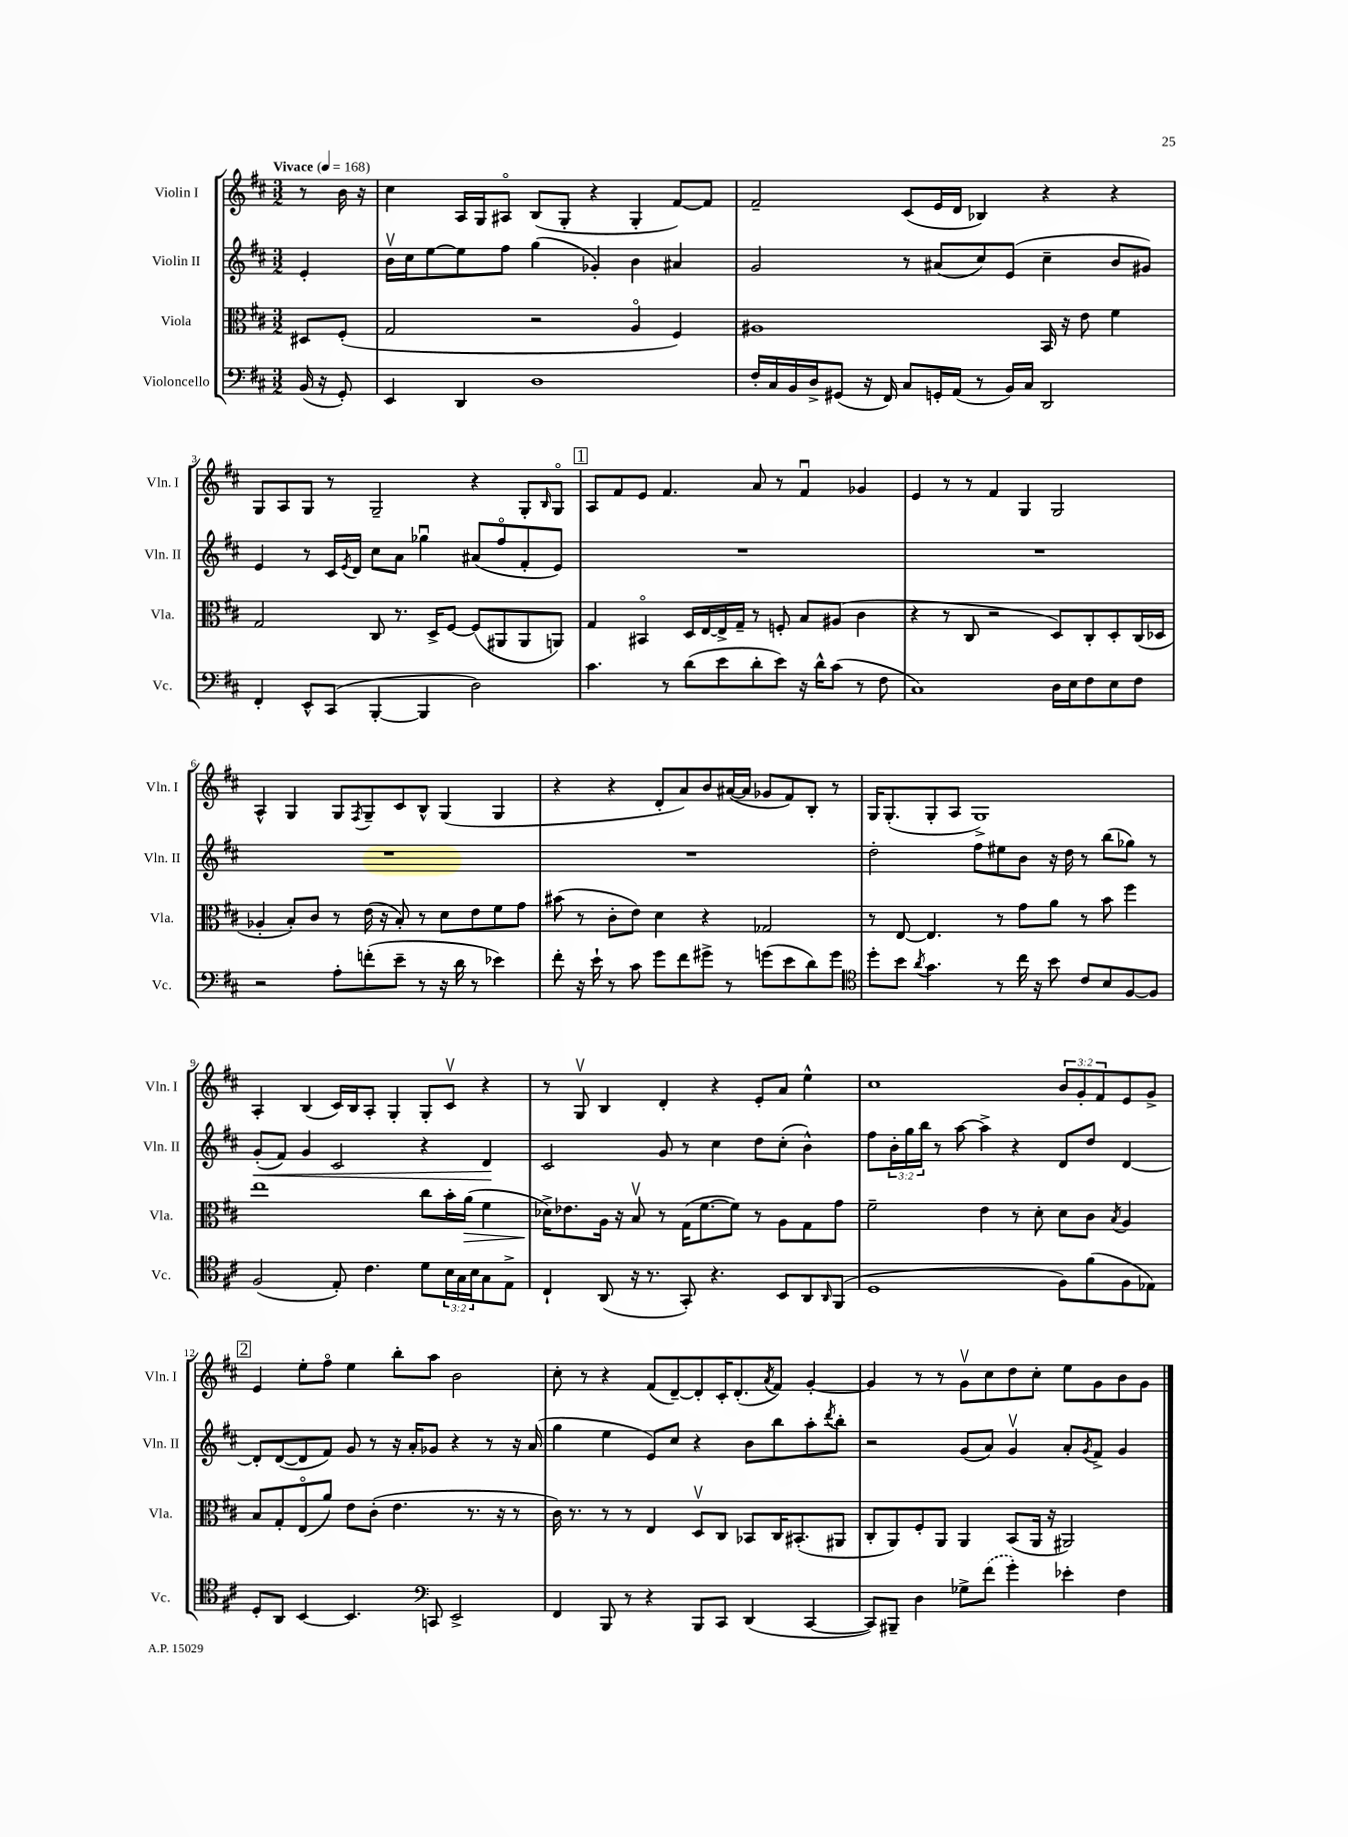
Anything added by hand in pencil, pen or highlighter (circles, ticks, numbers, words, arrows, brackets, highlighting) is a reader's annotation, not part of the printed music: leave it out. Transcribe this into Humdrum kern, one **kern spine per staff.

**kern	**kern	**kern	**kern
*staff4	*staff3	*staff2	*staff1
*clefF4	*clefC3	*clefG2	*clefG2
*k[f#c#]	*k[f#c#]	*k[f#c#]	*k[f#c#]
*M3/2	*M3/2	*M3/2	*M3/2
*MM168	*MM168	*MM168	*MM168
(16BB	8D#	4e'	8r
16r	.	.	.
8GG')	(8F#'	.	16b
.	.	.	16r
=	=	=	=
4EE	2G	16bv	4cc#
.	.	16cc#	.
.	.	[8ee	.
4DD	.	8ee]	16A
.	.	.	16G
.	.	8ff#	8A#o
1D	2r	(4gg	(8B
.	.	.	8G'
.	.	4g-')	4r
.	4Ao	4b	4G'
.	4F#)	4a#	[8f#)
.	.	.	8f#]
=	=	=	=
16F#'	1A#	2g	2f#~
16C#	.	.	.
16BB	.	.	.
16D^	.	.	.
(8GG#	.	.	.
16r	.	.	.
16FF#)	.	.	.
8C#	.	8r	(8c#
16GG'	.	(8a#	16e
(16AA	.	.	16d
8r	.	8cc#)	4B-)
16BB)	.	(8e	.
16C#	.	.	.
2DD	16BB	4cc#~	4r
.	16r	.	.
.	8e	.	.
.	4f#	8b	4r
.	.	8g#)	.
=	=	=	=
4FF#'	2G	4e	8G
.	.	.	8A
8EE^^	.	8r	8G
(8CC#	.	16c#	8r
.	.	8qe	.
.	.	16d	.
[4BBB'	8C#	8cc#	2G~
.	8.r	8a	.
4BBB]	.	4gg-u	.
.	16D^	.	.
.	[8F#	.	.
2D)	(8F#]	(8a#	4r
.	8AA#	8ff#o	.
.	8AA#	8f#'	8G'
.	.	.	16qqB
.	8AA)	8e)	8Go
=	=	=	=
4.c#	4G	1.r	8A
.	.	.	8f#
.	4BB#o	.	8e
8r	.	.	4.f#
(8d	16D	.	.
.	[16E	.	.
8e	16E^]	.	.
.	16G~	.	.
8d'	8r	.	8a
8e)	8F'	.	8r
16r	8B	.	4f#u
16d^^	.	.	.
(8c#	(8A#	.	.
8r	4c#	.	4g-
8F#	.	.	.
=	=	=	=
1C#)	4r	1.r	4e
.	8r	.	8r
.	8C#	.	8r
.	2r	.	4f#
.	.	.	4G
16D	8D)	.	2G
16E	.	.	.
8F#	8C#'	.	.
8E	8D'	.	.
8F#	(16C#	.	.
.	16D-	.	.
=	=	=	=
2r	4A-'	1.r	4A^^
.	8B')	.	4G
.	8c#	.	.
8A'	8r	.	8G
.	.	.	8qF#
(8f'	(16e	.	8G~
.	16r	.	.
8e~	8B')	.	8c#
8r	8r	.	8B^^
16r	8d	.	(4G
16d	.	.	.
8r	8e	.	.
4e-)	8f#	.	4G
.	8g	.	.
=	=	=	=
8f#'	(8b#	1.r	4r
16r	8r	.	.
16e`	.	.	.
8r	8c#'	.	4r
8c#	8e)	.	.
8g	4d	.	8d'
8f#	.	.	8a)
8g#^	4r	.	8b
8r	.	.	([16a#
.	.	.	16a#]
(8g	2G-	.	8g-
8e	.	.	8f#)
8d)	.	.	8B'
8g	.	.	8r
=	=	=	=
*clefC4	*	*	*
8dd'	8r	2dd'	16G
.	.	.	(8.G'
8b	[8E	.	.
8qa	.	.	.
4.g	4.E]	.	8G'
.	.	.	8A
.	.	8ff#	1G^)
8r	8r	8ee#	.
16cc#	8g	8b	.
16r	.	.	.
8b	8a	16r	.
.	.	16dd	.
8c#	8r	8r	.
8B	8b	(8bb	.
[8F#	4ff#	8gg-)	.
8F#]	.	8r	.
=	=	=	=
(2F#	1ee	(8g'	4A'
.	.	8f#)	.
.	.	4g	(4B
8E')	.	2c#	16c#)
.	.	.	16B
4.c#	.	.	8A'
.	.	.	4G'
8d	8cc#	4r	8G'
24B	16b'	.	8c#v
24G	.	.	.
.	(16a	.	.
24B	.	.	.
8G	4f#	4d	4r
8E^	.	.	.
=	=	=	=
4C#`	16d-^)	2c#	8r
.	8.e-	.	.
.	.	.	8Gv
(8AA	16A	.	4B
.	16r	.	.
16r	8Bv	.	.
8.r	.	.	.
.	8r	8g	4d'
8GG')	(16G	8r	.
.	[8.f#	.	.
4.r	.	4cc#	4r
.	8f#])	.	.
.	8r	8dd	8e'
8BB	8A	(8cc#'	8a
8AA	8G	4b^^)	4ee^^
16qqAA	.	.	.
(8FF#	8g	.	.
=	=	=	=
1D	2f#~	8ff#	1cc#
.	.	24b'	.
.	.	24gg	.
.	.	24bb	.
.	.	8r	.
.	.	[8aa	.
.	4e	4aa^]	.
.	8r	4r	.
.	8d'	.	.
8F#)	8d	8d	12b
.	.	.	12g'
(8f#	8c#	8dd	.
.	.	.	12f#
.	8qB	.	.
8F#	4A	[4d	8e
8E-)	.	.	8g^
=	=	=	=
8D'	8B	8d']	4e
8AA	8G'	([8d	.
[4BB	(8Eo	8d]	8ee'
.	8a)	8f#)	8ff#o
4.BB]	8e	8g	4ee
.	(8c#'	8r	.
.	4.e	16r	8bb'
.	.	16a'	.
*clefF4	*	*	*
8CC	.	8g-	8aa
2EE^	.	4r	2b
.	8.r	.	.
.	.	8r	.
.	16r	.	.
.	8r	16r	.
.	.	(16a	.
=	=	=	=
4FF#	16c#)	4gg	8cc#'
.	8.r	.	.
.	.	.	8r
8BBB	8r	4ee	4r
8r	8r	.	.
4r	4E	8e)	(8f#
.	.	8cc#	[8d~)
8BBB	8Dv	4r	8d']
8CC#	8C#	.	16c#'
.	.	.	(8.d'
(4DD	8BB-	8b	.
.	.	.	8qa
.	16C#	8bb	8f#)
.	(8.BB#'	.	.
[4CC#	.	8aa'	[4g'
.	.	8qddd	.
.	8AA#	8bb'	.
=	=	=	=
8CC#])	8C#'	2r	4g]
8BBB#~	8AA)	.	.
4D	8F#'	.	8r
.	8AA	.	8r
8G-^	4AA	(8g	8gv
(8f#	.	8a)	8cc#
4g')	(8BB	4gv	8dd
.	16AA	.	8cc#'
.	16r	.	.
4e-'	2AA#)	8a'	8ee
.	.	8qg	.
.	.	8f#^	8g
4F#	.	4g	8b
.	.	.	8g
==	==	==	==
*-	*-	*-	*-
